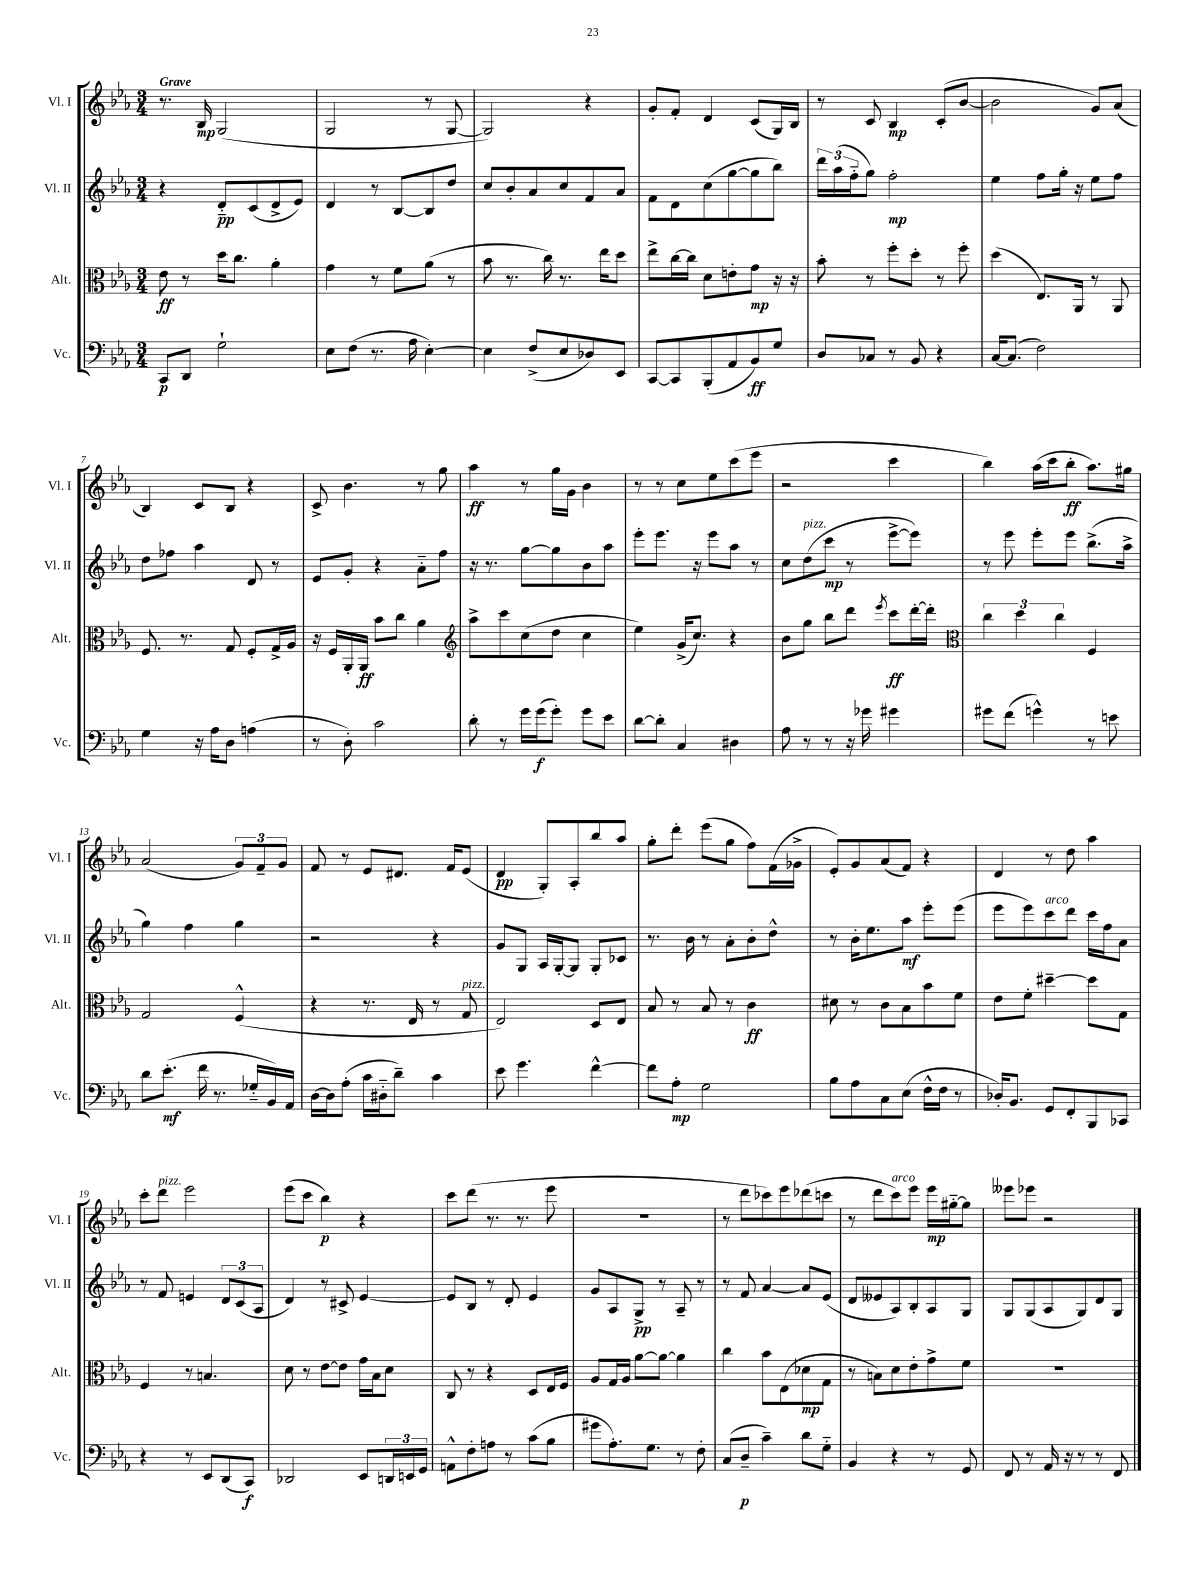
<<
\new StaffGroup <<
\new Staff = "s0" \with { instrumentName = "Vl. I" shortInstrumentName = "Vl. I" } {
    \clef treble \key ees \major \numericTimeSignature \time 3/4 \tempo "Grave"
    r8. bes16\mp g2( |
    g2 r8 g8~ |
    g2) r4 |
    g'8-. f'8-. d'4 c'8( g16) bes16 |
    r8 c'8 bes4\mp c'8-.( bes'8~ |
    bes'2 g'8) aes'8( |
    bes4) c'8 bes8 r4 |
    c'8-> bes'4. r8 g''8 |
    aes''4\ff r8 g''16 g'16 bes'4 |
    r8 r8 c''8 ees''8 c'''8( ees'''8 |
    r2 c'''4 |
    bes''4) aes''16( c'''16 bes''8-.\ff aes''8.) gis''16 |
    aes'2( \tuplet 3/2 { g'8) f'8-- g'8 } |
    f'8 r8 ees'8 dis'8. f'16 ees'8( |
    d'4\pp g8-.) aes8-. bes''8 aes''8 |
    g''8-. d'''8-. ees'''8( g''8 f''8) f'16( ges'16-> |
    ees'8-.) g'8 aes'8( f'8) r4 |
    d'4 r8 d''8 aes''4 |
    c'''8-. d'''8^\markup { \italic "pizz." } ees'''2 |
    ees'''8( c'''8 bes''4\p) r4 |
    c'''8 d'''8( r8. r8. ees'''8 |
    R2. |
    r8 d'''8 ces'''8) ees'''8 des'''8( c'''8 |
    r8 d'''8 c'''8^\markup { \italic "arco" }) ees'''8 ees'''16\mp gis''16~-_ gis''8 |
    eeses'''8 ees'''8 r2 \bar "|." |
}
\new Staff = "s1" \with { instrumentName = "Vl. II" shortInstrumentName = "Vl. II" } {
    \clef treble \key ees \major \numericTimeSignature \time 3/4
    r4 d'8-_\pp c'8( d'8-> ees'8) |
    d'4 r8 bes8~ bes8 d''8 |
    c''8 bes'8-. aes'8 c''8 f'8 aes'8 |
    f'8 d'8 c''8( g''8~ g''8 bes''8) |
    \tuplet 3/2 { d'''16 aes''16( f''16-_ } g''8) f''2-.\mp |
    ees''4 f''8 g''16-. r16 ees''8 f''8 |
    d''8 fes''8 aes''4 d'8 r8 |
    ees'8 g'8-. r4 aes'8-_ f''8 |
    r16 r8. g''8~ g''8 bes'8 aes''8 |
    ees'''8-. ees'''8. r16 ees'''8 aes''8 r8 |
    c''8 d''8^\markup { \italic "pizz." }( c'''8\mp r8 ees'''8~-> ees'''8) |
    r8 ees'''8 ees'''8-. ees'''8 bes''8.->( aes''16-> |
    g''4) f''4 g''4 |
    r2 r4 |
    g'8 g8 aes16 g16~-. g8 g8-. ces'8 |
    r8. bes'16 r8 aes'8-. bes'8-. d''8-^ |
    r8 bes'16-. ees''8. aes''8\mf ees'''8-. ees'''8( |
    ees'''8 ees'''8) c'''8^\markup { \italic "arco" } d'''8 c'''16 f''16 aes'8 |
    r8 f'8 e'4 \tuplet 3/2 { d'8 c'8( aes8 } |
    d'4) r8 cis'8-> ees'4~ |
    ees'8 bes8 r8 d'8-. ees'4 |
    g'8 aes8 g8->\pp r8 aes8-- r8 |
    r8 f'8 aes'4~ aes'8 ees'8( |
    d'8 eeses'8 aes8) bes8-. aes8 g8 |
    g8 g8( aes8 g8) d'8 g8 \bar "|." |
}
\new Staff = "s2" \with { instrumentName = "Alt." shortInstrumentName = "Alt." } {
    \clef alto \key ees \major \numericTimeSignature \time 3/4
    ees'8\ff r8 d''16 c''8. aes'4-. |
    g'4 r8 f'8 aes'8( r8 |
    bes'8 r8. c''16) r8. ees''16 d''8 |
    ees''8-> c''16~ c''16 d'8 e'8-. g'8\mp r16 r16 |
    bes'8-. r8 f''8-. d''8-. r8 f''8-. |
    d''4( ees8.) aes,16 r8 aes,8 |
    f8. r8. g8 f8-. g16-> aes16 |
    r16 f16 aes,16-. aes,16\ff bes'8 c''8 aes'4 |
    \clef treble aes''8-> c'''8 c''8( d''8 c''4 |
    ees''4) g'16->( c''8.) r4 |
    bes'8 g''8 bes''8 d'''8 \acciaccatura { ees'''8 } c'''8\ff d'''16~-. d'''16-. |
    \clef alto \tuplet 3/2 { c''4 d''4 c''4 } f4 |
    g2 f4-^( |
    r4 r8. ees16 r8 g8^\markup { \italic "pizz." } |
    ees2) d8 ees8 |
    bes8 r8 bes8 r8 c'4\ff |
    dis'8 r8 c'8 bes8 bes'8 f'8 |
    ees'8 f'8-. dis''4~-- dis''8 g8 |
    f4 r8 b4. |
    d'8 r8 ees'8~ ees'8 g'16 bes16 d'8 |
    c8 r8 r4 d8 ees16 f16 |
    aes8 g16 aes16 aes'8~ aes'8~ aes'4 |
    c''4 bes'8 ees8( des'8\mp g8 |
    r8 b8) d'8 ees'8-. g'8-> f'8 |
    R2. \bar "|." |
}
\new Staff = "s3" \with { instrumentName = "Vc." shortInstrumentName = "Vc." } {
    \clef bass \key ees \major \numericTimeSignature \time 3/4
    c,8\p d,8 g2-! |
    ees8 f8( r8. aes16 ees4~-.) |
    ees4 f8->( ees8 des8) ees,8 |
    c,8~ c,8 bes,,8-.( aes,8 bes,8\ff) g8 |
    d8 ces8 r8 bes,8 r4 |
    c16~ c8.( f2) |
    g4 r16 aes16 d8 a4( |
    r8 d8-.) c'2 |
    d'8-. r8 g'16 g'16\f( g'8-.) g'8 ees'8 |
    d'8~ d'8-. c4 dis4 |
    aes8 r8 r8 r16 ges'16 gis'4 |
    gis'8 f'8( g'4-^) r8 e'8 |
    d'8 ees'8.-.\mf( f'16 r8. ges16-_ bes,16) aes,16 |
    d16~ d16 aes8-.( c'16 dis16-_ d'8--) c'4 |
    ees'8 g'4. f'4~-^ |
    f'8 aes8-.\mp g2 |
    bes8 aes8 c8 ees8( f16-^ f16 r8 |
    des16-.) bes,8. g,8 f,8-. bes,,8 ces,8 |
    r4 r8 ees,8 d,8( c,8\f) |
    des,2 ees,8 \tuplet 3/2 { d,16 e,16 g,16 } |
    a,8-^ f8-. a8 r8 c'8( bes8 |
    gis'8 aes8.-.) g8. r8 f8-. |
    c8( d8--\p c'4--) d'8 g8-_ |
    bes,4 r4 r8 g,8 |
    f,8 r8 aes,16 r16 r8 r8 f,8 \bar "|." |
}
>>
>>
